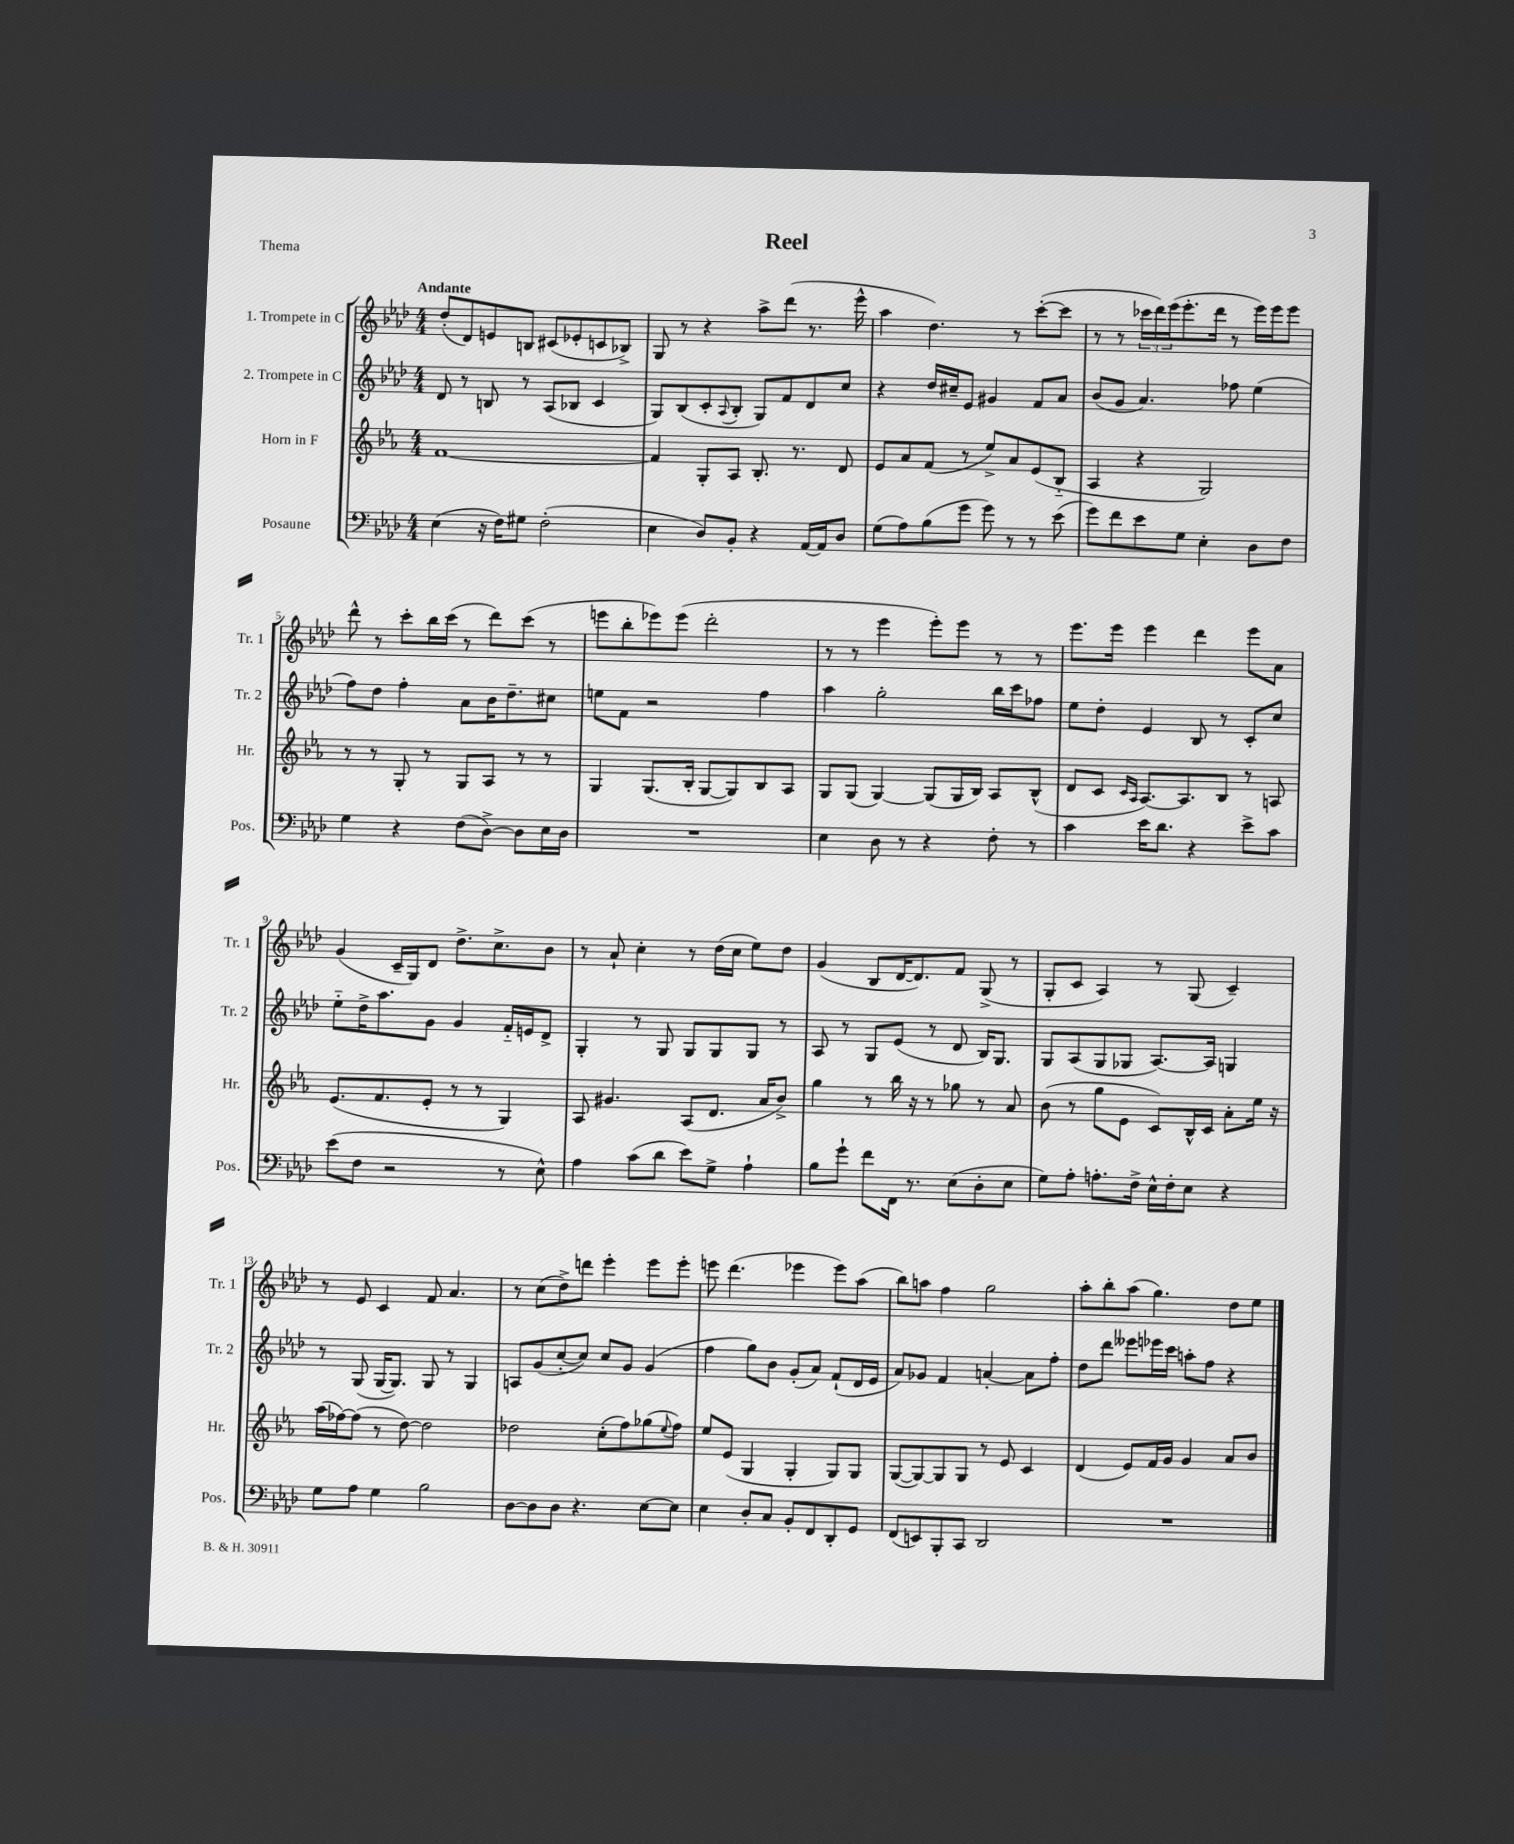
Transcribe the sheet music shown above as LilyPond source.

\header { title = "Reel" piece = "Thema" }
<<
\new StaffGroup <<
\new Staff = "s0" \with { instrumentName = "1. Trompete in C" shortInstrumentName = "Tr. 1" } {
    \clef treble \key aes \major \numericTimeSignature \time 4/4 \tempo "Andante"
    des''8-.( des'8) e'8 b8 cis'8( ees'8-. c'8 bes8->) |
    g8 r8 r4 aes''8-> des'''8( r8. ees'''16-^ |
    aes''4 des''4.) r8 c'''8~-.( c'''8 |
    r8 r8 \tuplet 3/2 { ces'''16 des'''16) ees'''16( } ees'''8.-. des'''16 r8 ees'''16) ees'''16 ees'''8 |
    des'''8-^ r8 c'''8-. bes''16 c'''16( r8 des'''8) c'''8( r8 |
    e'''8 bes''8-. ees'''8) ees'''8( des'''2-. |
    r8 r8 ees'''4 ees'''8-.) ees'''8 r8 r8 |
    ees'''8. ees'''16 ees'''4 des'''4 ees'''8 aes'8 |
    g'4( c'16-- g16) des'8 des''8.-> c''8.-> bes'8 |
    r8 aes'8-! c''4-. r8 des''16( c''16 ees''8) des''8 |
    g'4( bes8 des'16~ des'8.) f'8 g8->( r8 |
    g8-. c'8 aes4) r8 g8( c'4--) |
    r8 ees'8 c'4 f'8 aes'4. |
    r8 c''8( des''8->) d'''8 ees'''4-. ees'''8 ees'''8-. |
    e'''8 des'''4.( ees'''4 ees'''8) aes''8( |
    bes''8) a''8 f''4 g''2 |
    aes''8-. bes''8-. aes''8( g''4.) des''8 ees''8 \bar "|." |
}
\new Staff = "s1" \with { instrumentName = "2. Trompete in C" shortInstrumentName = "Tr. 2" } {
    \clef treble \key aes \major \numericTimeSignature \time 4/4
    des'8 r8 b8 r8 aes8( bes8 c'4 |
    g8) bes8( c'8-. \appoggiatura { aes8 } bes8-. g8) f'8 des'8 c''8 |
    r4 des''16 cis''16-- ees'8 gis'4 f'8 aes'8 |
    bes'8( g'8 aes'4.) fes''8 ees''4( |
    f''8) des''8 f''4-. aes'8 bes'16 des''8.-- cis''8 |
    e''8 f'8 r2 f''4 |
    aes''4 g''2-. bes''16 c'''16 fes''8 |
    ees''8 des''8-. ees'4 bes8 r8 c'8-. c''8 |
    ees''8-_ des''16-> aes''8. g'8 g'4 f'16-_ e'16 des'8-> |
    g4-. r8 g8 g8 g8 g8 r8 |
    aes8 r8 g8 ees'8( r8 des'8 bes16) g8. |
    g8 aes8( g8 ges8 aes8.~) aes16 g4 |
    r8 g8( g16~ g8.) g8 r8 g4 |
    a8 g'8( c''8~-. c''8) c''8 g'8 g'4( |
    f''4 g''8) bes'8 g'8-.( aes'8) f'8-!( des'16 ees'16 |
    aes'8) ges'8 f'4 a'4~-. a'8 f''8-. |
    des''8 des'''8 eeses'''8 ees'''16 c'''16 a''8-. f''8 r4 \bar "|." |
}
\new Staff = "s2" \with { instrumentName = "Horn in F" shortInstrumentName = "Hr." } {
    \clef treble \key ees \major \numericTimeSignature \time 4/4
    f'1~ |
    f'4 g8-. aes8 bes8.-. r8. d'8 |
    ees'8 aes'8 f'8( r8 ees''8->) aes'8 ees'8( bes8-_ |
    aes4 r4 g2) |
    r8 r8 g8-. r8 g8 aes8 r8 r8 |
    g4 g8.( bes16-. g8~ g8) bes8 aes8 |
    g8 g8( g4~) g8( g16 bes16) aes8 bes8-^( |
    d'8 c'8 \grace { c'16 aes16 } aes8.~) aes8. bes8 r8 a8 |
    ees'8.( f'8. ees'8-. r8 r8 g4) |
    aes8 gis'4. aes8( d'8. aes'16 bes'8->) |
    g''4 r8 bes''16 r16 r8 ges''8 r8 aes'8 |
    bes'8( r8 g''8 ees'8 c'8) bes16-^ c'16 aes'8-. ees''16 r16 |
    aes''16( fes''16~) fes''8( r8 d''8~) d''2 |
    des''2 c''8-.( f''8) ges''8( \appoggiatura { ees''8 } f''8) |
    ees''8 ees'8( g4 g4-. g8) g8 |
    g8~( g8~) g8 g8 r8 ees'8 c'4 |
    d'4( ees'8) f'16 g'16 g'4 aes'8 bes'8 \bar "|." |
}
\new Staff = "s3" \with { instrumentName = "Posaune" shortInstrumentName = "Pos." } {
    \clef bass \key aes \major \numericTimeSignature \time 4/4
    ees4( r16 f16) gis8 f2-.( |
    ees4 des8) bes,8-. r4 aes,16~ aes,16 des8 |
    g8( aes8) bes8( g'8 g'8) r8 r8 ees'8( |
    g'8) f'8 ees'8 g8 ees4-. des8 f8 |
    g4 r4 f8( des8~->) des8 ees16 des16 |
    R1 |
    ees4 des8 r8 r4 f8-. r8 |
    c'4 ees'16 des'8. r4 ees'8-> c'8 |
    ees'8( f8 r2 r8 ees8-^) |
    aes4 c'8( des'8 ees'8) g8-> aes4-! |
    bes8 g'8-! f'8 f,16 r8. ees8( des8-. ees8 |
    g8) aes8-. a8.-. f16-> ees16-^ f16-. ees8 r4 |
    g8 aes8 g4 bes2 |
    des8~ des8 des8 r4. ees8~ ees8 |
    ees4 des8-. c8 bes,8-. f,8 des,8-. g,8 |
    f,8( e,8) bes,,8-. c,8 des,2 |
    R1 \bar "|." |
}
>>
>>
